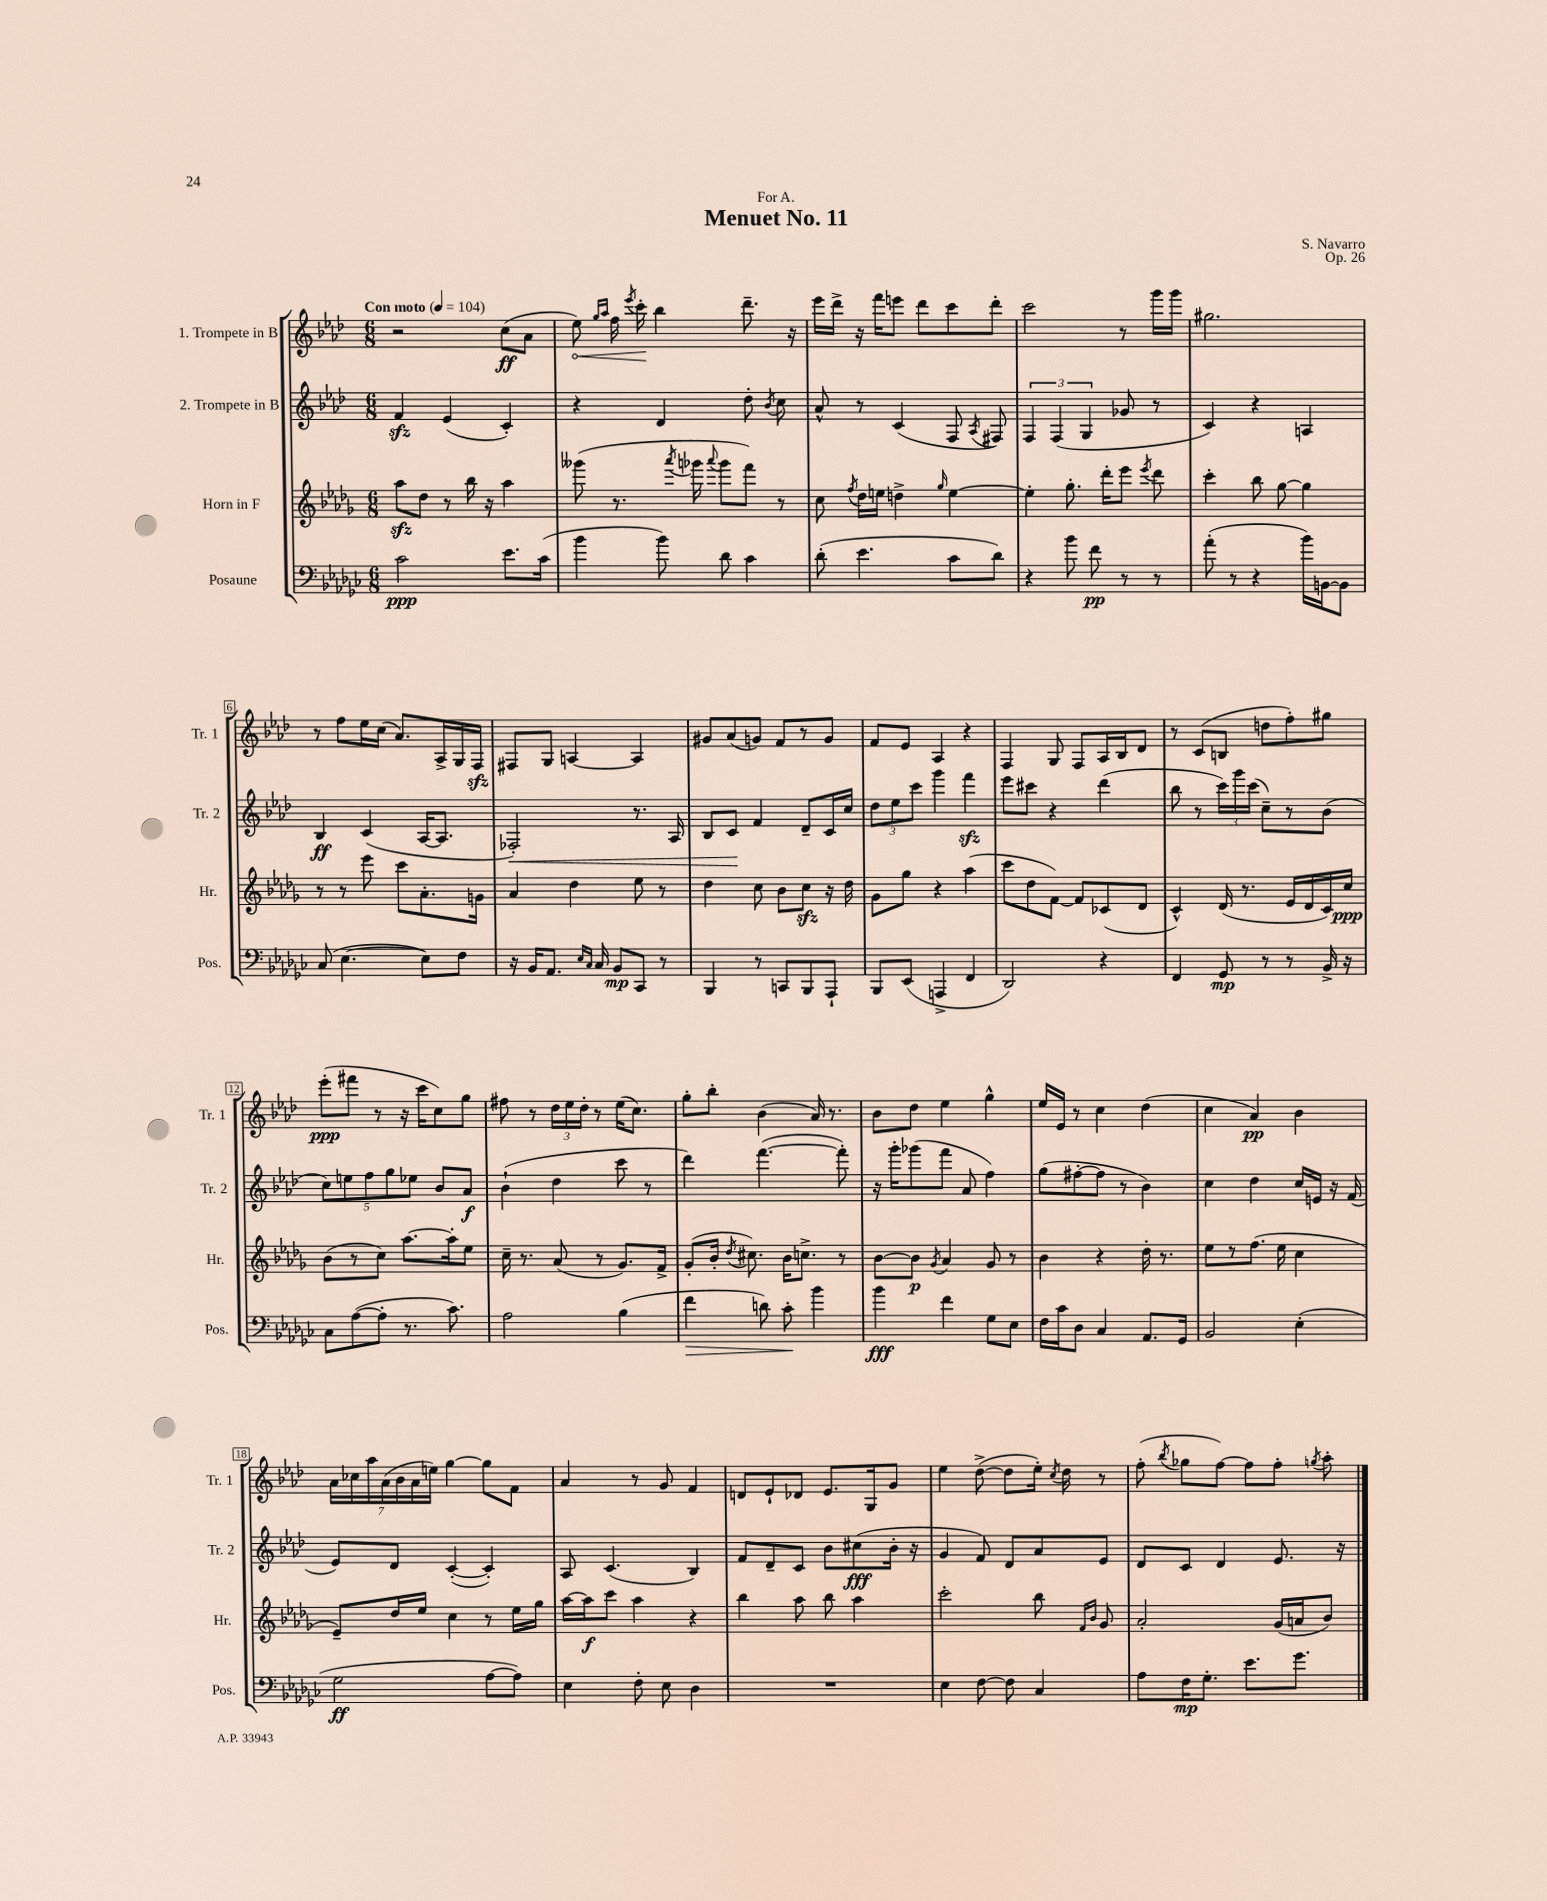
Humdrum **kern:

**kern	**kern	**kern	**kern
*staff4	*staff3	*staff2	*staff1
*clefF4	*clefG2	*clefG2	*clefG2
*k[b-e-a-d-g-c-]	*k[b-e-a-d-g-]	*k[b-e-a-d-]	*k[b-e-a-d-]
*M6/8	*M6/8	*M6/8	*M6/8
*MM104	*MM104	*MM104	*MM104
2c-	8aa-	4f	2r
.	8dd-	.	.
.	8r	(4e-	.
.	16bb-	.	.
.	16r	.	.
8.e-	4aa-	4c')	(8cc
.	.	.	8a-
(16c-	.	.	.
=	=	=	=
4b-	(8ggg--	4r	8ee-)
.	.	.	16qqgg
.	.	.	16qqaa-
.	8.r	.	16ff
.	.	.	8qeee-
.	.	.	16ccc'
8b-)	.	4d-	4bb-
.	8qaaa-	.	.
.	16ggg-	.	.
.	8qqaaa-	.	.
8d-	8ggg-	.	.
4c-	8fff)	8dd-'	8.ddd-~
.	.	8qb-	.
.	8r	8cc	.
.	.	.	16r
=	=	=	=
(8d-'	8cc	8a-^^	16eee-
.	.	.	16ddd-^
.	8qff	.	.
4.e-	16dd-	8r	16r
.	16ee	.	16fff
.	4dd^	(4c	8eee
.	.	.	8ddd-
.	16qqgg-	.	.
8c-	[4ee	8F	8ccc
.	.	8qA-	.
8d-)	.	8F#)	8ddd-'
=	=	=	=
4r	4ee']	6F	2ccc
.	.	(6F	.
8b-	8.gg-'	.	.
.	.	6G	.
8f	.	.	.
.	16ddd-'	.	.
8r	8eee-	8g-	8r
.	8qeee-	.	.
8r	8ddd-	8r	16ggg
.	.	.	16ggg
=	=	=	=
(8a-'	4ccc'	4c)	2.gg#
8r	.	.	.
4r	8bb-	4r	.
.	[8gg-	.	.
16b-)	4gg-]	4A	.
[16BB	.	.	.
8BB]	.	.	.
=	=	=	=
(8C-	8r	4B-	8r
[4.E-	8r	.	8ff
.	8eee-	(4c	16ee-
.	.	.	(16cc
.	8ccc	.	8.a-)
8E-])	8.a-'	[16A-	.
.	.	8.A-]	16A-^
8F	.	.	16G
.	16g	.	16F
=	=	=	=
16r	4a-	2F-')	8F#
16BB-	.	.	.
8.AA-	.	.	8G
.	4dd-	.	[4A
16qqE-	.	.	.
16qqC-	.	.	.
16C-	.	.	.
8BB-	.	.	.
8CC-	8ee-	8.r	4A]
8r	8r	.	.
.	.	16A-	.
=	=	=	=
4BBB-	4dd-	8B-	8g#
.	.	8c	(8a-
8r	8cc	4f	8g)
8CC	8b-	.	8f
8BBB-	8cc	8d-~	8r
8AAA-`	16r	16c	8g
.	16dd-	16cc	.
=	=	=	=
8BBB-	8g-	12dd-	8f
.	.	12ee-	.
(8EE-	8gg-	.	8e-
.	.	12ccc	.
4AAA^	4r	4ggg	4A-
4FF	(4aa-	4fff	4r
=	=	=	=
2DD-)	8ccc	8eee-	4F
.	8dd-	8ccc#	.
.	[8f)	4r	8G
.	8f]	.	8F
4r	(8c-	(4ddd-	16A-
.	.	.	16B-
.	8d-	.	8d-
=	=	=	=
4FF	4c^^)	8bb-	8r
.	.	8r	(8c
8GG-	(16d-	24ccc)	8B
.	.	24ggg	.
.	8.r	.	.
.	.	(24ccc	.
8r	.	8cc~)	8dd
8r	16e-	8r	8ff')
.	16d-	.	.
16BB-^	16c)	(8b-	8gg#
16r	16cc	.	.
=	=	=	=
8C-	(8b-	10cc)	(8eee-'
.	.	10ee	.
([8A-	8r	.	8fff#
.	.	10ff	.
8A-']	8cc)	.	8r
.	.	10gg	.
8.r	[8.aa-	.	16r
.	.	10ee-	.
.	.	.	16ccc
.	.	8b-	8cc)
8.c-)	16aa-']	.	.
.	8ee-	8a-	8gg
=	=	=	=
2A-	16cc~	(4b-`	8ff#
.	8.r	.	.
.	.	.	8r
.	(8a-	4dd-	24dd-
.	.	.	24ee-
.	.	.	24dd-'
.	8r	.	8r
(4B-	8.g-)	8ccc	(16ee-
.	.	.	8.cc)
.	.	8r	.
.	16f^	.	.
=	=	=	=
4f	(8g-'	4ddd-)	8gg'
.	16b-'	.	8bb-'
.	8qdd-	.	.
.	8.cc#)	.	.
8d)	.	([4.fff	(4b-
8c-'	16b-	.	.
.	8.cc^	.	.
4b-	.	.	16a-)
.	.	.	8.r
.	8r	8fff'])	.
=	=	=	=
4b-	[8b-	16r	8b-
.	.	16ggg'	.
.	8b-]	(8ggg-	8dd-
.	8qg-	.	.
4f	4a-	8fff	4ee-
.	.	8a-	.
8G-	8g-	4ff)	4gg^^
8E-	8r	.	.
=	=	=	=
16F	4b-	(8gg	16ee-
16c-	.	.	16e-
8D-	.	[8ff#'	8r
4C-	4r	8ff#]	4cc
.	.	8r	.
8.AA-	16dd-'	4b-)	(4dd-
.	8.r	.	.
16GG-	.	.	.
=	=	=	=
2BB-	8ee-	4cc	4cc
.	8r	.	.
.	(8.ff	4dd-	4a-)
.	16ee-	.	.
(4E-'	4cc	16cc	4b-
.	.	16e	.
.	.	16r	.
.	.	(16f	.
=	=	=	=
2G-	8e-~)	8e-)	28a-
.	.	.	28cc-
.	.	.	28aa-
.	.	.	(28a-
.	16dd-	8d-	.
.	.	.	28b-
.	.	.	28a-
.	16ee-	.	.
.	.	.	28ee)
.	4cc	([4c'	[4gg
[8A-	8r	4c'])	8gg]
8A-])	16ee-	.	8f
.	16gg-	.	.
=	=	=	=
4E-	[16aa-	8A-	4a-
.	16aa-]	.	.
.	8ccc	(4.c	.
8F'	4aa-	.	8r
8E-	.	.	8g
4D-	4r	4B-)	4f
=	=	=	=
2.r	4bb-	8f	8d
.	.	8d-~	8e-`
.	8aa-	8c	8d-
.	8bb-	8b-	8.e-
.	4aa-	(8cc#	.
.	.	.	16G
.	.	16b-'	8g
.	.	16r	.
=	=	=	=
4E-	2ccc'	4g	4ee-
[8F	.	8f)	([8dd-^
8F]	.	8d-	8dd-]
4C-	8bb-	8a-	16ee-')
.	.	.	8qcc
.	.	.	16dd-
.	16qqf	.	.
.	16qqb-	.	.
.	8g-	8e-	8r
=	=	=	=
8A-	2a-'	8d-	(8ff'
.	.	.	8qbb-
16F	.	8c	8gg-
8.G-'	.	.	.
.	.	4d-	[8ff)
8.e-	.	.	8ff]
.	(16g-	8.e-	8ff'
8.g-	16a	.	.
.	.	.	8qgg
.	8b-)	.	8aa-'
.	.	16r	.
==	==	==	==
*-	*-	*-	*-
